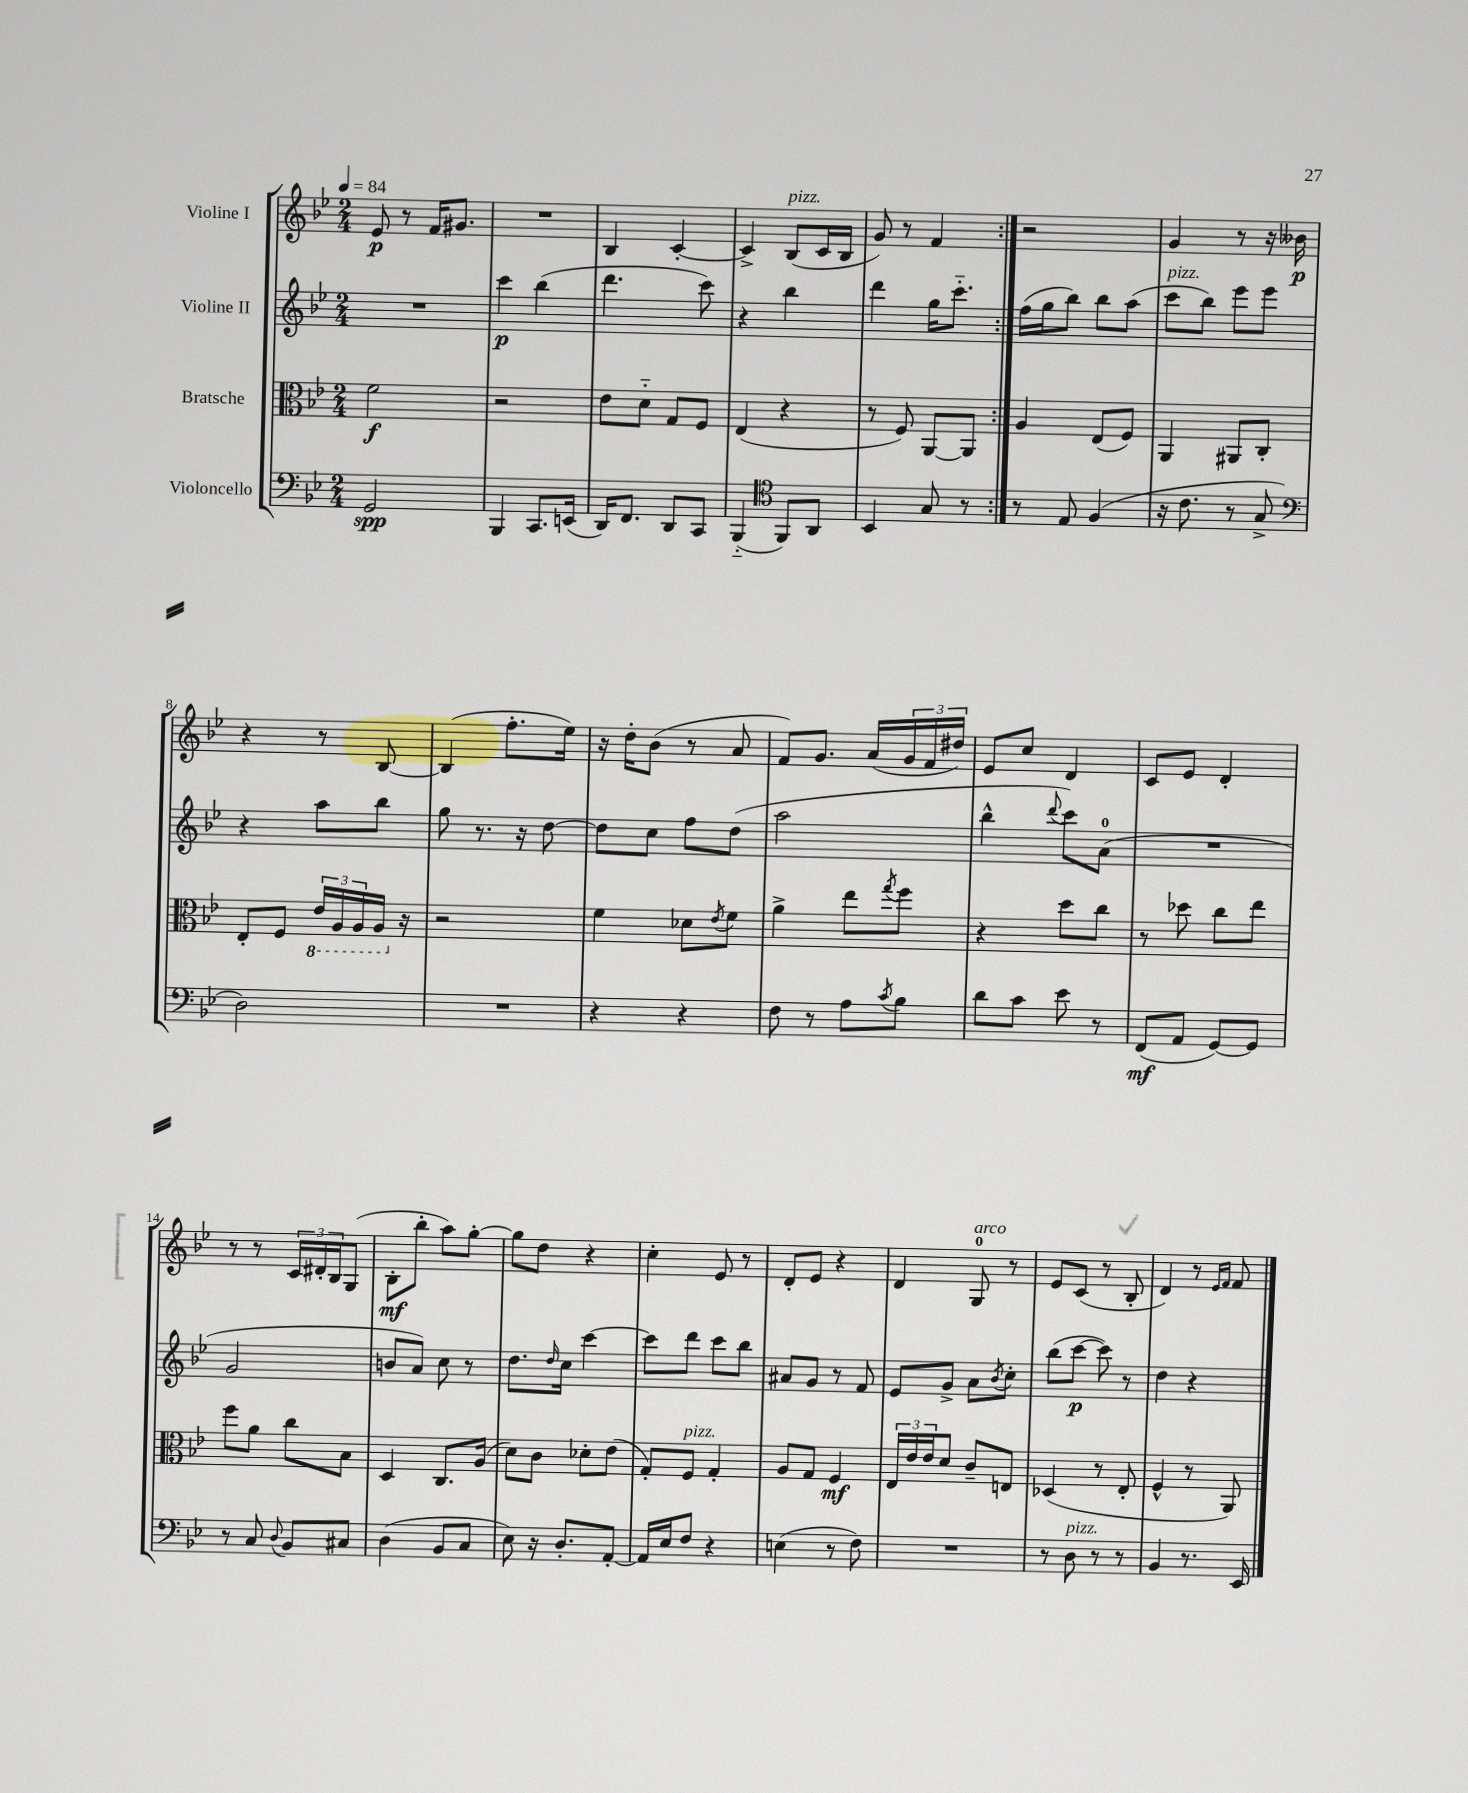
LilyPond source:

<<
\new StaffGroup <<
\new Staff = "s0" \with { instrumentName = "Violine I" } {
    \clef treble \key bes \major \numericTimeSignature \time 2/4 \tempo 4 = 84
    \repeat volta 2 { ees'8\p r8 f'16 gis'8. |
    R2 |
    bes4 c'4~-. |
    c'4-> bes8^\markup { \italic "pizz." }( c'16 bes16 |
    g'8) r8 f'4 | }
    r2 |
    g'4 r8 r16 beses'16\p |
    r4 r8 bes8~ |
    bes4( f''8.-. ees''16) |
    r16 d''16-. bes'8( r8 a'8 |
    f'8) g'8. a'16( \tuplet 3/2 { g'16 f'16 dis''16) } |
    ees'8 c''8 d'4 |
    c'8 ees'8 d'4-. |
    r8 r8 \tuplet 3/2 { c'16 dis'16-. bes16 } g8( |
    bes8-.\mf bes''8-. a''8) g''8~-. |
    g''8 d''8 r4 |
    c''4-. ees'8 r8 |
    d'8-. ees'8 r4 |
    d'4 g8-0^\markup { \italic "arco" } r8 |
    ees'8 c'8( r8 bes8-. |
    d'4) r8 \grace { ees'16 f'16 } f'8 \bar "|." |
}
\new Staff = "s1" \with { instrumentName = "Violine II" } {
    \clef treble \key bes \major \numericTimeSignature \time 2/4
    \repeat volta 2 { R2 |
    c'''4\p bes''4( |
    d'''4. c'''8) |
    r4 bes''4 |
    d'''4 g''16 c'''8.-_ | }
    f''16( g''16 bes''8) bes''8 a''8( |
    c'''8^\markup { \italic "pizz." } bes''8) ees'''8 ees'''8 |
    r4 a''8 bes''8 |
    g''8 r8. r16 d''8~ |
    d''8 c''8 f''8 d''8( |
    a''2 |
    bes''4-^ \appoggiatura { d'''8 } c'''8) a'8-0( |
    R2 |
    g'2 |
    b'8 a'8) c''8 r8 |
    d''8. \grace { d''16 } c''16 c'''4~ |
    c'''8 d'''8 c'''8 bes''8 |
    ais'8 g'8 r8 f'8 |
    ees'8 g'8-> a'8 \acciaccatura { bes'8 } c''8-. |
    bes''8( c'''8~\p c'''8) r8 |
    d''4 r4 \bar "|." |
}
\new Staff = "s2" \with { instrumentName = "Bratsche" } {
    \clef alto \key bes \major \numericTimeSignature \time 2/4
    \repeat volta 2 { f'2\f |
    r2 |
    ees'8 d'8-_ g8 f8 |
    ees4( r4 |
    r8 f8) a,8~ a,8 | }
    a4 ees8( f8) |
    a,4 ais,8 c8-. |
    ees8-. f8 \tuplet 3/2 { \ottava #-1 ees16 a,16 a,16 } a,16 \ottava #0 r16 |
    r2 |
    f'4 des'8 \acciaccatura { ees'8 } f'8 |
    a'4-> ees''8 \acciaccatura { g''8 } f''8 |
    r4 d''8 c''8 |
    r8 des''8 c''8 ees''8 |
    f''8 a'8 c''8 bes8 |
    d4 c8. a16( |
    d'8) c'8 des'8-. ees'8( |
    g8-.) f8^\markup { \italic "pizz." } g4-. |
    a8 g8 f4\mf |
    \tuplet 3/2 { ees16 ees'16 ees'16 } d'8 c'8-- e8 |
    des4( r8 ees8-. |
    f4-^ r8 a,8) \bar "|." |
}
\new Staff = "s3" \with { instrumentName = "Violoncello" } {
    \clef bass \key bes \major \numericTimeSignature \time 2/4
    \repeat volta 2 { g,2\spp |
    bes,,4 c,8. e,16( |
    d,16) f,8. d,8 c,8 |
    bes,,4-_( \clef tenor f,8) a,8 |
    bes,4 g8 r8 | }
    r8 ees8 f4( |
    r16 c'8. r8 g8-> |
    \clef bass d2) |
    R2 |
    r4 r4 |
    f8 r8 a8 \acciaccatura { c'8 } bes8 |
    d'8 c'8 ees'8 r8 |
    f,8\mf( a,8 g,8~) g,8 |
    r8 c8 \appoggiatura { d8 } bes,8 cis8 |
    d4( bes,8 c8 |
    ees8) r16 d8.-. a,8~-. |
    a,16 ees16 f8 r4 |
    e4( r8 f8) |
    R2 |
    r8 d8^\markup { \italic "pizz." } r8 r8 |
    bes,4 r8. ees,16 \bar "|." |
}
>>
>>
